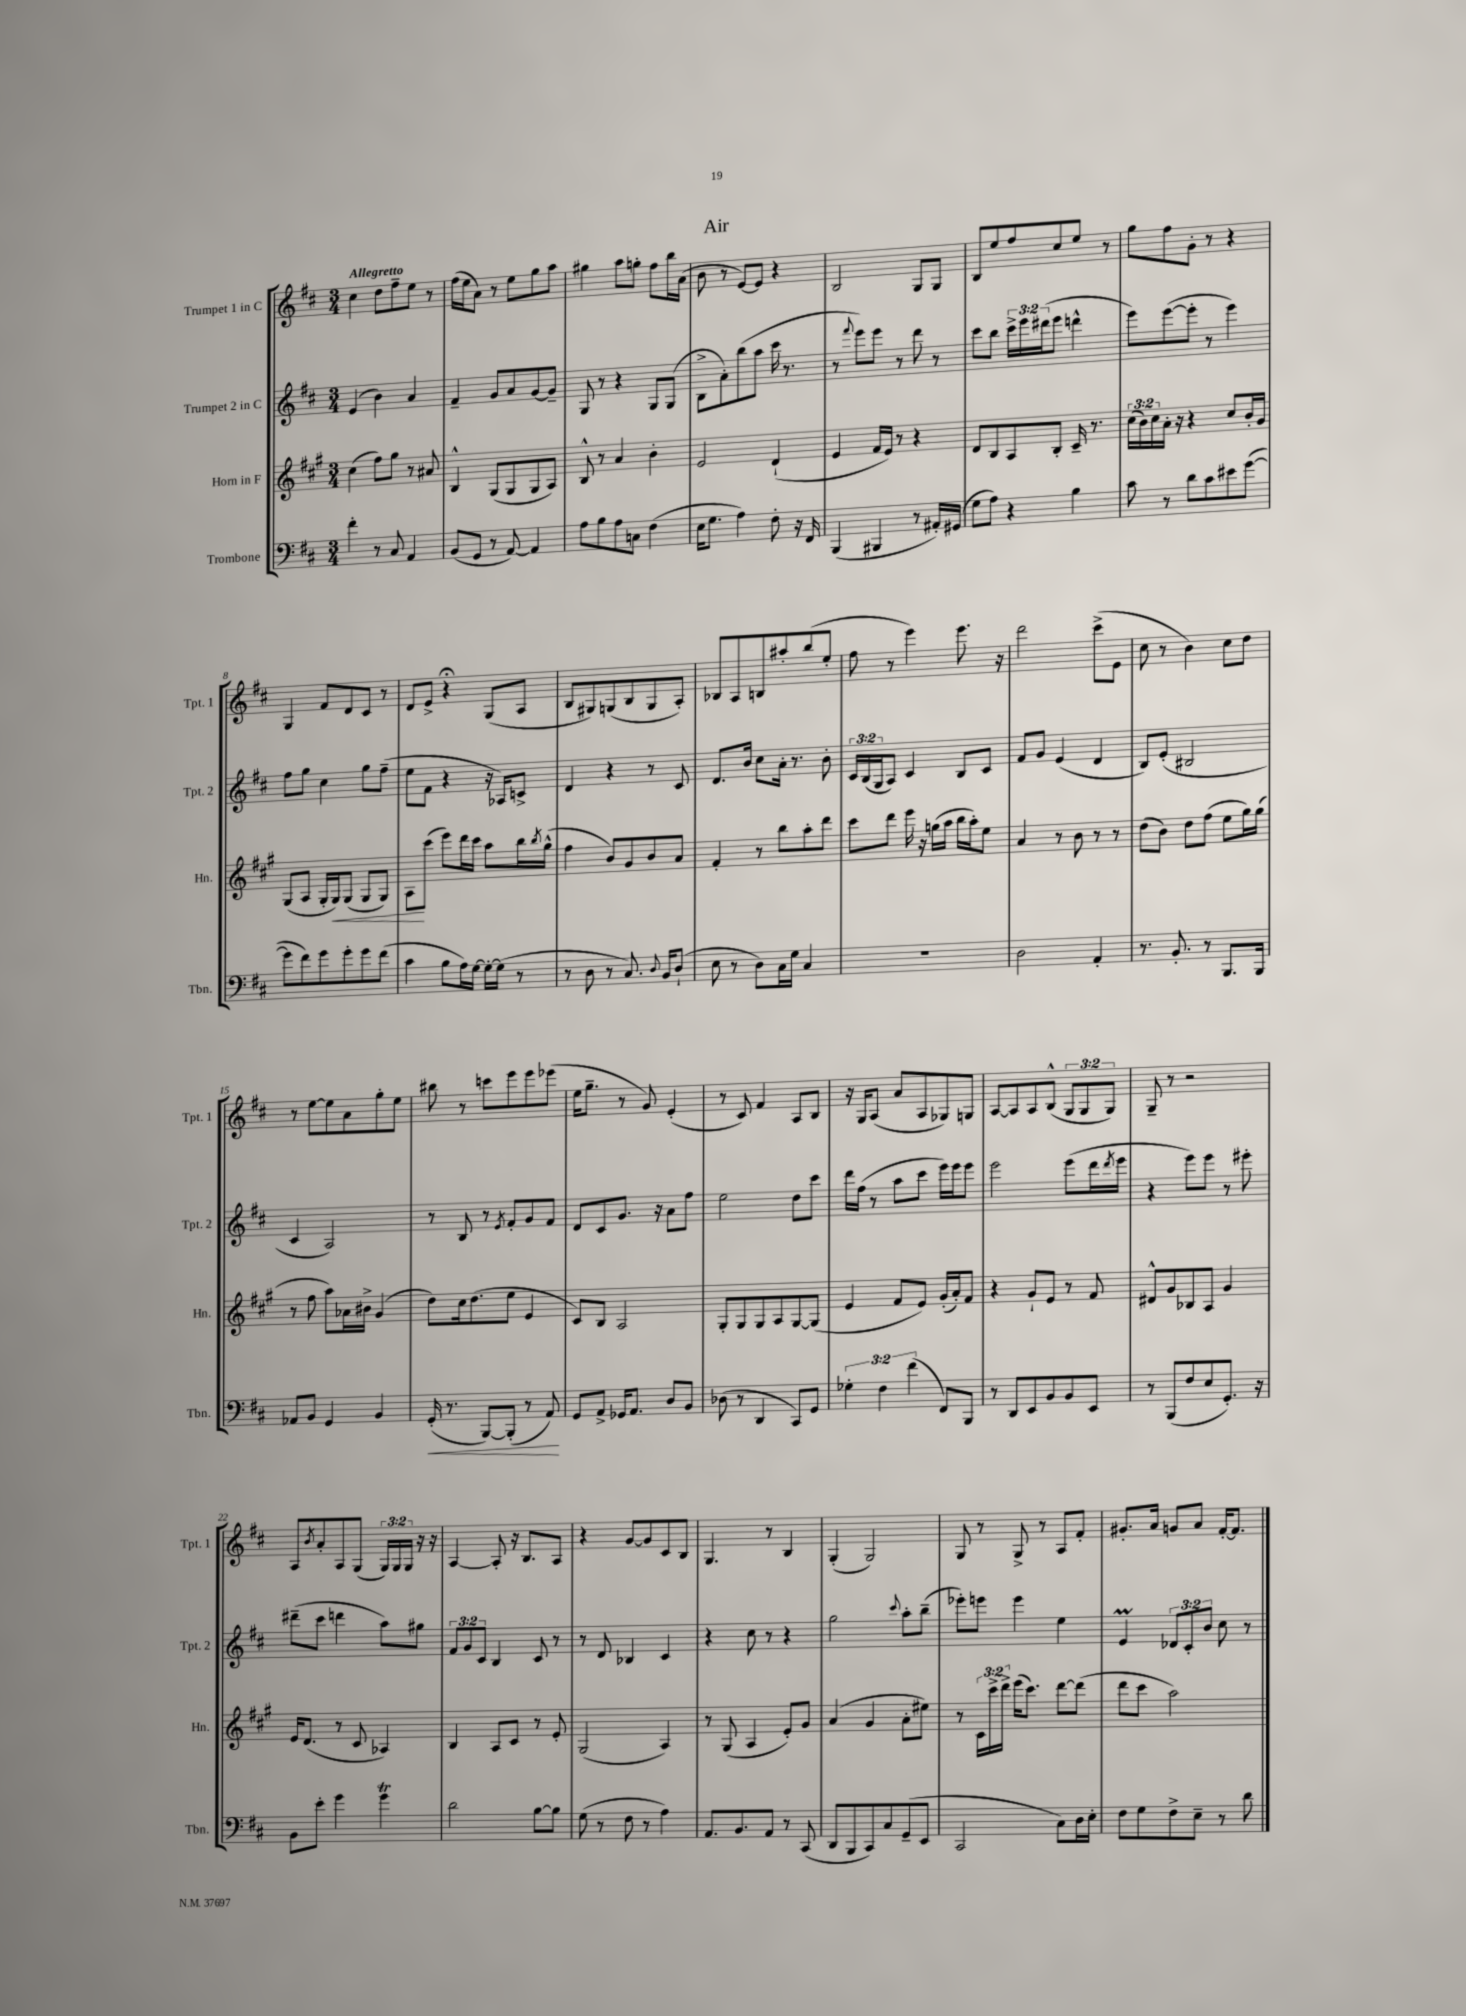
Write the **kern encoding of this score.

**kern	**kern	**kern	**kern
*staff4	*staff3	*staff2	*staff1
*clefF4	*clefG2	*clefG2	*clefG2
*k[f#c#]	*k[f#c#g#]	*k[f#c#]	*k[f#c#]
*M3/4	*M3/4	*M3/4	*M3/4
4f#'	(4cc#	(4e	4cc#
8r	8ff#)	4b)	8dd
8C#	8gg#	.	8ff#~
4AA	8r	4a	8ee
.	8a#	.	8r
=	=	=	=
(8BB	4B^^	4f#~	(16ff#
.	.	.	16ee
8GG	.	.	8a)
8r	(8G#	8g	8r
[8AA)	8G#	8a	8ee
4AA]	8G#	[8g	8gg
.	8A)	8g~]	8aa
=	=	=	=
8A	8B^^	8G	4gg#
8B	8r	8r	.
8A	4a	4r	8aa
8C	.	.	8gg'
(4F#	4b'	8G	8ff#
.	.	(8G	16bb
.	.	.	(16a
=	=	=	=
16E	2e	8B^	8b
8.G	.	.	.
.	.	8a')	8r
4A)	.	(8bb	[8e)
.	.	8aa	8e]
8F#'	(4d`	16ccc#	4r
.	.	8.r	.
16r	.	.	.
16FF#	.	.	.
=	=	=	=
(4BBB	4e	8r	2B
.	.	8qqfff#	.
.	.	8eee)	.
4BBB#	16f#	8eee	.
.	16e)	.	.
.	8r	8r	.
8r	4r	8ddd	8G
16AA#')	.	8r	8G
(16GG#	.	.	.
=	=	=	=
8G	8d	8ccc#	8B
8A)	8B	8bb	8ee
4r	8A	24ccc#^	8ff#
.	.	24eee	.
.	.	(24ddd#	.
.	8B'	8eee	8cc#
4B	16c#~	4ddd^^	8ee
.	8.r	.	.
.	.	.	8r
=	=	=	=
8c#	(24cc#	8eee)	8gg
.	24b)	.	.
.	24cc#	.	.
8r	16a'	([8eee	8ff#
.	16r	.	.
8d	4r	8eee']	8g'
8c#	.	8r	8r
8e#	8cc#	4eee)	4r
([8g	16b'	.	.
.	16g#	.	.
=	=	=	=
8g]	(8G#	8ff#	4G
8f#)	8A	8gg	.
8g	16G#'	4cc#	8f#
.	16G#)	.	.
8g'	(8G#	.	8d
8g	8G#	8gg	8c#
(8f#	8G#)	(8ff#~	8r
=	=	=	=
4c#	8A	8ee	8d
.	(8ccc#	8f#	8e^
8B	8eee)	4r	4r;
16A)	16ddd	.	.
[16G	16ccc#	.	.
16G'_	8aa	16r	(8G
(16G]	.	16A-)	.
8r	16bb	8c^	8A
.	8qbb	.	.
.	(16gg#^^	.	.
=	=	=	=
8r	4ff#	4d	8B
8D	.	.	8G#)
8r	8b)	4r	(8G
8.C#)	8g#	.	8B
.	8b	8r	8G
8qqD	.	.	.
16BB	.	.	.
(8D`	8a	8c#	8A')
=	=	=	=
8E	4f#'	8.d	8B-
8r	.	.	8A
.	.	16b	.
8D)	8r	8cc#	8B
16C#	8bb	16a'	8aa#'
16G	.	8.r	.
4C#	8aa'	.	(8bb
.	8ddd	8b'	8ee'
=	=	=	=
2.r	8ccc#	24c#	8ff#
.	.	(24B	.
.	.	24G	.
.	8ddd	8A)	8r
.	16eee	4c#	4eee)
.	16r	.	.
.	(16gg	.	.
.	16aa	.	.
.	16bb	8B	8.eee
.	16aa')	.	.
.	8ee	8c#	.
.	.	.	16r
=	=	=	=
2D	4a	8f#	2ddd
.	.	8g	.
.	8r	(4e	.
.	8b	.	.
4AA'	8r	4d	(8ccc#^
.	8r	.	8e
=	=	=	=
8.r	(8dd	8B)	8cc#
.	8b)	(8e'	8r
8.BB'	.	.	.
.	8dd	2B#	4b)
8r	(8ff#	.	.
8.BBB	8ee	.	8cc#
.	16gg#)	.	8dd
16BBB	(16gg#	.	.
=	=	=	=
8AA-	8r	4c#	8r
8BB	8ff#	.	[8ee
4GG	8aa)	2A)	8ee]
.	16a-	.	8a
.	16b#^	.	.
4BB	(4g#	.	8gg'
.	.	.	8ee
=	=	=	=
(16GG'	8dd)	8r	8bb#
8.r	.	.	.
.	16cc#	8B	8r
.	(8.dd	.	.
[8BBB)	.	8r	8ccc
.	.	8qe	.
(8BBB']	8ee	8f#'	8eee
8r	4e	8g	8eee
8AA)	.	8f#	(8eee-
=	=	=	=
8GG	8c#)	8d	16ee
.	.	.	8.gg~
8AA^	8B	8c#	.
16GG-	2A	8.g	8r
8.AA	.	.	.
.	.	.	8g)
.	.	16r	.
8D	.	8a	(4e'
8BB	.	8ff#	.
=	=	=	=
(8D-	8G#'	2ee	8r
8r	8G#	.	8c#)
4DD	8G#	.	4f#
.	8A	.	.
8CC#)	[8G#	8dd	8A
8GG	(8G#]	8ccc#	8B
=	=	=	=
6G-'	4e	16ddd	16r
.	.	(16ff#	16G
.	.	8r	(8A
6F#	.	.	.
.	8f#	8aa	8a
(6f#	.	.	.
.	8e)	8ccc#	8A
8FF#)	(16g#'	16eee)	8G-)
.	16a')	16eee	.
8BBB	8f#	8eee	8G
=	=	=	=
8r	4r	2eee	[8A
8DD	.	.	8A]
8EE	8g#`	.	8A
8BB	8e	.	(8B^^
8BB	8r	(8eee	12G
.	.	.	12G
8EE	8f#	16ddd	.
.	.	.	12G)
.	.	8qddd	.
.	.	16eee	.
=	=	=	=
8r	8d#^^	4r	8G~
(8BBB	8g#	.	8r
8F#	8B-	8eee)	2r
8E	8A	8eee	.
8.GG')	4g#	8r	.
.	.	8eee#'	.
16r	.	.	.
=	=	=	=
8BB	16e	(8ddd#~	8A
.	(8.d	.	.
.	.	.	8qb
8e'	.	8ccc#	8a'
4g	8r	4ddd	8A
.	8c#	.	(8G
4g	4A-)	8aa)	24G)
.	.	.	24G
.	.	.	24G
.	.	8gg#	16r
.	.	.	16r
=	=	=	=
2d	4B	12f#	[4A
.	.	12g	.
.	.	12c#	.
.	8A	4B	8A']
.	8c#	.	16r
.	.	.	8.B
[8B	8r	8c#	.
8B]	8e'	8r	8A
=	=	=	=
(8G	(2G#	8r	4r
8r	.	8d	.
8F#	.	4B-	[8g
8r	.	.	8g]
4A)	4A)	4c#	8c#
.	.	.	8B
=	=	=	=
8.AA	8r	4r	4.G
.	(8G#	.	.
8.BB	.	.	.
.	4A	8cc#	.
8AA	.	8r	8r
8r	8e')	4r	4B
(8CC#	8g#	.	.
=	=	=	=
8DD	(4a	2gg	(4G'
8BBB	.	.	.
8CC#)	4g#	.	2G)
8C#	.	.	.
.	.	8qqccc#	.
(8GG~	8a'	8aa'	.
8EE	8ee#)	(8bb~	.
=	=	=	=
2CC#	8r	8eee-')	8G
.	24c#	8eee	8r
.	24ccc#^	.	.
.	24ddd^	.	.
.	(16eee	4eee	8G^
.	8.ccc#)	.	.
.	.	.	8r
8C#)	[8ddd	4ee	8A
16D	(8ddd]	.	8f#'
16E'	.	.	.
=	=	=	=
8F#	8ddd	4e	8.g#'
8G	8ccc#	.	.
.	.	.	16a
8F#^	2aa)	12d-	8g
.	.	12c#'	.
8E~	.	.	8a
.	.	12b	.
8r	.	8cc#	[16f#'
.	.	.	8.f#]
8d	.	8r	.
==	==	==	==
*-	*-	*-	*-
